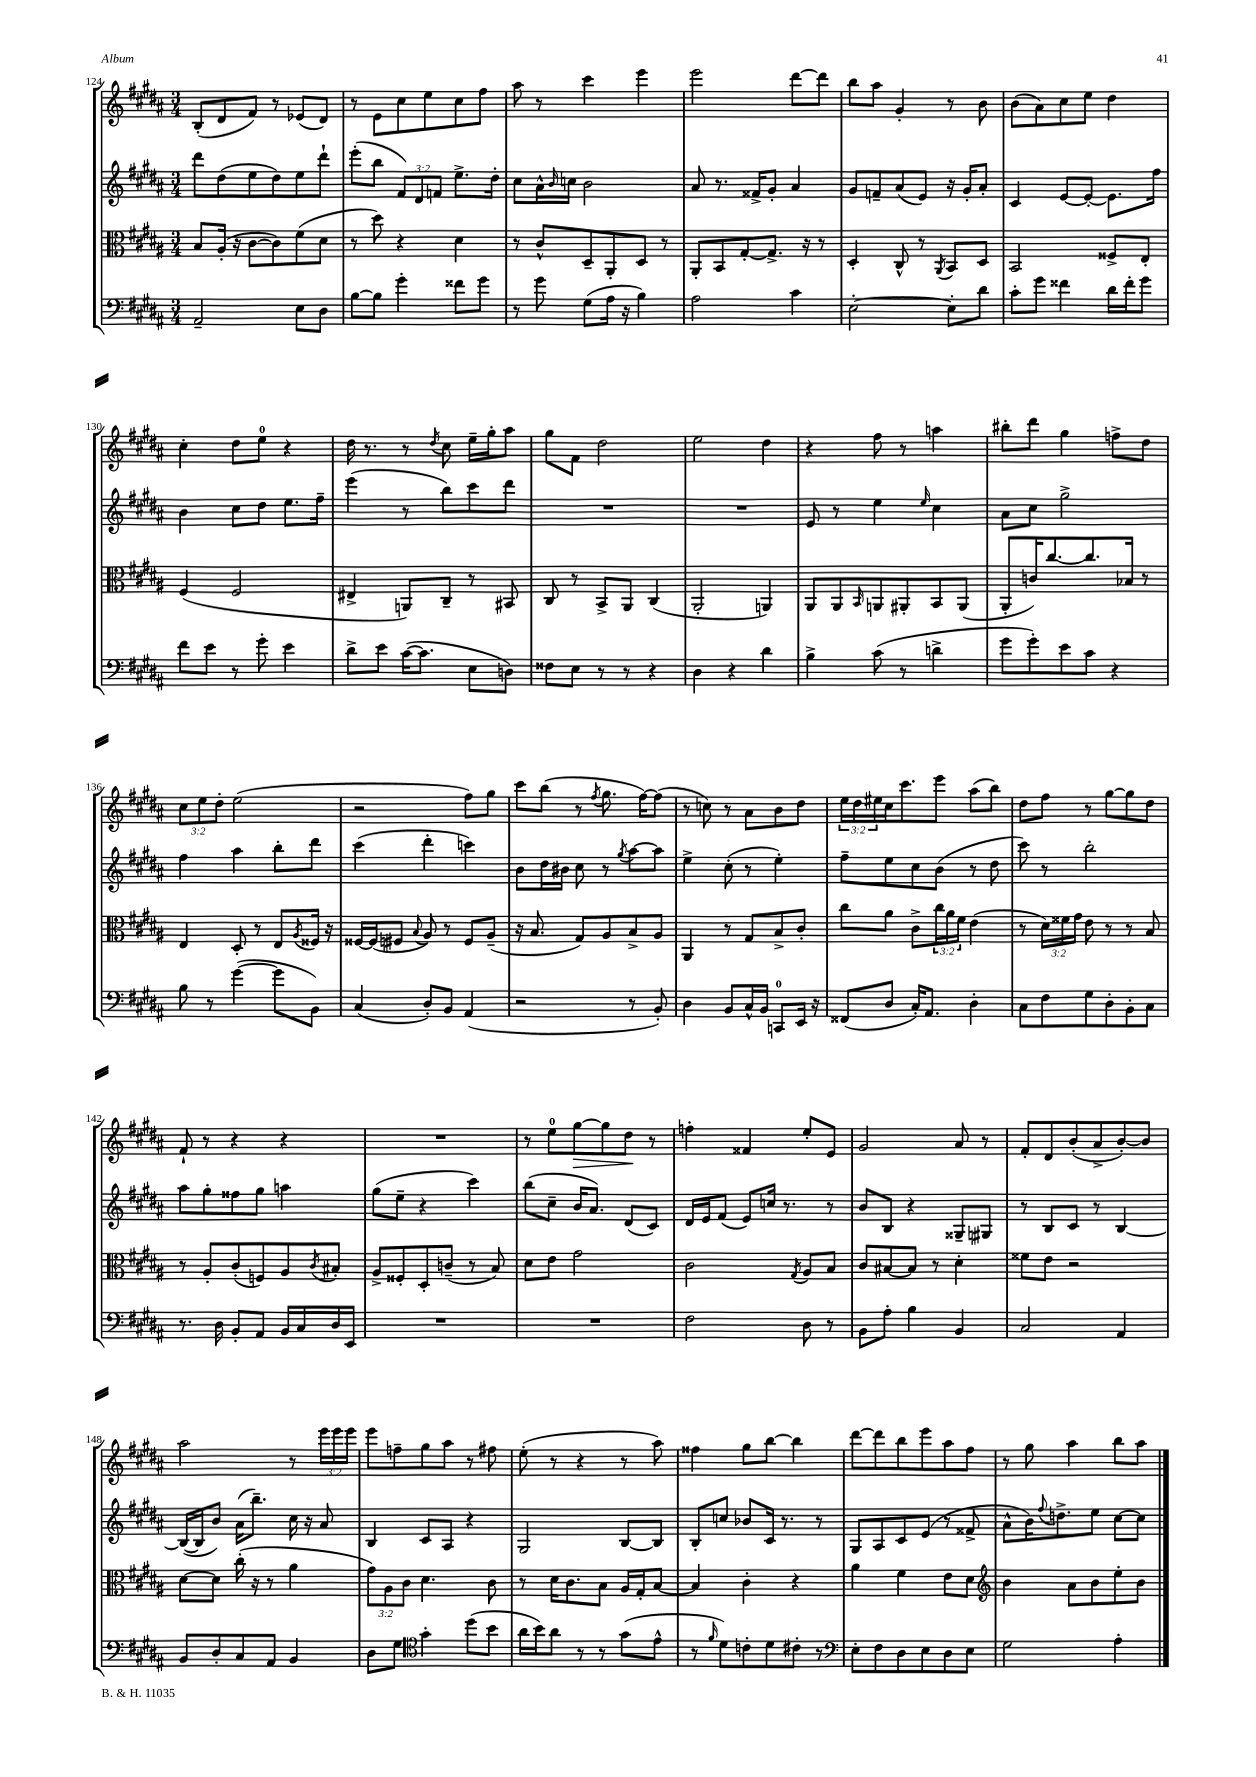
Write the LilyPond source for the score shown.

<<
\new StaffGroup <<
\new Staff = "s0" {
    \clef treble \key b \major \numericTimeSignature \time 3/4 \override Staff.TupletNumber.text = #tuplet-number::calc-fraction-text
    b8-.( dis'8 fis'8) r8 ees'8( dis'8) |
    r8 e'8 cis''8 e''8 cis''8 fis''8 |
    ais''8 r8 cis'''4 e'''4 |
    e'''2 dis'''8~ dis'''8 |
    b''8 ais''8 gis'4-. r8 b'8 |
    b'8( ais'8) cis''8 e''8 dis''4 |
    cis''4-. dis''8 e''8-0 r4 |
    dis''16 r8. r8 \acciaccatura { dis''8 } cis''8 e''16-- gis''16-. ais''8 |
    gis''8 fis'8 dis''2 |
    e''2 dis''4 |
    r4 fis''8 r8 a''4 |
    bis''8-. dis'''8 gis''4 f''8-> dis''8 |
    \tuplet 3/2 { cis''8 e''8 dis''8-. } e''2( |
    r2 fis''8) gis''8 |
    cis'''8 b''8( r8 \acciaccatura { fis''8 } gis''8. fis''16~) fis''8( |
    r8 c''8) r8 ais'8 b'8 dis''8 |
    \tuplet 3/2 { e''16 dis''16 eis''16 } cis''16 cis'''8. e'''8 ais''8( b''8) |
    dis''8 fis''8 r8 gis''8~ gis''8 dis''8 |
    fis'8-! r8 r4 r4 |
    R2. |
    r8 e''8-0 gis''8~\> gis''8 dis''8\! r8 |
    f''4-. fisis'4 e''8-. e'8 |
    gis'2 ais'8 r8 |
    fis'8-. dis'8 b'8-.( ais'8-> b'8~-.) b'8 |
    ais''2 r8 \tuplet 3/2 { e'''16 e'''16 e'''16 } |
    e'''8 f''8-- gis''8 ais''8 r8 fis''8 |
    e''8-.( r8 r4 r8 ais''8) |
    fisis''4 gis''8 b''8~ b''4 |
    dis'''8~ dis'''8 b''8 e'''8 ais''8 fis''8 |
    r8 gis''8 ais''4 b''8 ais''8 \bar "|." |
}
\new Staff = "s1" {
    \clef treble \key b \major \numericTimeSignature \time 3/4 \override Staff.TupletNumber.text = #tuplet-number::calc-fraction-text
    dis'''8 dis''8( e''8 dis''8) e''8 dis'''8-! |
    e'''8-.( b''8 \tuplet 3/2 { fis'8) dis'8 f'8 } e''8.-> dis''16-. |
    cis''8 ais'16-^ \grace { b'16 } c''16 b'2 |
    ais'8 r8. fisis'16-> gis'8-. ais'4 |
    gis'8 f'8-- ais'8( e'8) r16 gis'16-. ais'8-. |
    cis'4 e'8~ e'8~-. e'8. fis''16 |
    b'4 cis''8 dis''8 e''8. fis''16-- |
    e'''4( r8 b''8) cis'''8 dis'''8 |
    R2. |
    R2. |
    e'8 r8 e''4 \grace { e''16 } cis''4 |
    ais'8 cis''8 gis''2-> |
    fis''4 ais''4 b''8-. dis'''8 |
    cis'''4( dis'''4-. c'''4) |
    b'8 dis''16 bis'16 cis''8 r8 \acciaccatura { gis''8 } ais''8~ ais''8 |
    e''4-> cis''8-.( r8 e''4-.) |
    fis''8-- e''8 cis''8 b'8( r8 dis''8 |
    cis'''8) r8 b''2-. |
    ais''8 gis''8-. fisis''8 gis''8 a''4 |
    gis''8( e''8-- r4 cis'''4) |
    b''8( cis''8-- b'16 ais'8.) dis'8( cis'8) |
    dis'16 e'16 fis'8( e'8) c''16 r8. r8 |
    b'8 b8 r4 gisis8-- gis8 |
    r8 b8 cis'8 r8 b4~ |
    b16~( b16 b'8) ais'16( b''8.--) cis''16 r16 ais'8 |
    b4 cis'8 ais8 r4 |
    gis2 b8~ b8 |
    b8-. c''8 bes'8 cis'16 r8. r8 |
    gis8 ais8 cis'8 e'8( r8 fisis'8-> |
    ais'8-^ b'16) \appoggiatura { fis''8 } d''8.-> e''8 cis''8~ cis''8 \bar "|." |
}
\new Staff = "s2" {
    \clef alto \key b \major \numericTimeSignature \time 3/4 \override Staff.TupletNumber.text = #tuplet-number::calc-fraction-text
    b8 ais16-.( r16 cis'8~ cis'8) fis'8( dis'8 |
    r8 dis''8) r4 dis'4 |
    r8 cis'8-^ dis8-- ais,8-. dis8 r8 |
    ais,8-. b,8 gis8~-. gis8.-> r16 r8 |
    dis4-. cis8-^ r8 \acciaccatura { ais,8 } b,8 dis8 |
    b,2 fisis8-> e8-. |
    fis4( fis2 |
    eis4-> a,8) cis8-- r8 bis,8 |
    cis8 r8 b,8-> ais,8 cis4( |
    ais,2-. a,4) |
    ais,8 ais,8 \grace { b,16 } a,8 ais,8-. b,8 ais,8( |
    ais,8-. c'16) cis''8.~ cis''8. bes16 r8 |
    e4 dis8-. r8 e8 \acciaccatura { ais8 } fisis16 r16 |
    fisis16~ fisis16( fis8 \appoggiatura { b8 } ais8) r8 fis8 ais8--( |
    r16 b8. gis8) ais8 b8-> ais8 |
    ais,4 r8 gis8 b8-> cis'8-. |
    cis''8 ais'8 cis'8-> \tuplet 3/2 { cis''16 ais'16 fis'16 } e'4( |
    r8 \tuplet 3/2 { dis'16) fisis'16 gis'16 } e'8 r8 r8 b8 |
    r8 ais8-. cis'8-.( f8) ais8 \acciaccatura { cis'8 } bis8-. |
    ais8-> fisis8-. dis8-. c'8--( r8 b8) |
    dis'8 e'8 gis'2 |
    cis'2 \acciaccatura { gis8 } ais8 b8 |
    cis'8 bis8~ bis8 r8 dis'4-. |
    fisis'8 e'8 r2 |
    dis'8~ dis'8 cis''16-.( r16 r8 ais'4 |
    \tuplet 3/2 { gis'8) ais8 cis'8 } dis'4. cis'8 |
    r8 dis'16 cis'8. b8 ais16 gis16-. b8~ |
    b4 cis'4-. r4 |
    ais'4 fis'4 e'8 dis'8 |
    \clef treble b'4 ais'8 b'8 e''8-. b'8 \bar "|." |
}
\new Staff = "s3" {
    \clef bass \key b \major \numericTimeSignature \time 3/4
    ais,2-- e8 dis8 |
    b8~ b8 gis'4-. fisis'8 gis'8 |
    r8 gis'8 gis8( ais16 r16 b4) |
    ais2 cis'4 |
    e2~-. e8-. dis'8 |
    cis'8-. gis'8 fisis'4 dis'16 fisis'16-. gis'8 |
    fis'8 e'8 r8 gis'8-. e'4 |
    dis'8-> e'8 cis'16~( cis'8. e8 d8) |
    fisis8 e8 r8 r8 r4 |
    dis4 r4 dis'4 |
    b4-> cis'8( r8 d'4-> |
    gis'8 gis'8-.) e'8 cis'8 r4 |
    b8 r8 gis'4~( gis'8 b,8) |
    cis4( dis8-.) b,8 ais,4( |
    r2 r8 b,8-.) |
    dis4 b,8 cis16-^ b,16 c,8-0 e,16 r16 |
    fisis,8( dis8 cis16-.) ais,8. dis4-. |
    cis8 fis8 gis8 dis8-. b,8-. cis8 |
    r8. dis16 b,8-. ais,8 b,16 cis16 dis16 e,16 |
    R2. |
    R2. |
    fis2 dis8 r8 |
    b,8 ais8-. b4 b,4 |
    cis2 ais,4 |
    b,8 dis8-. cis8 ais,8 b,4 |
    dis8 gis8 \clef tenor gis'4-. dis''8( b'8 |
    ais'16 b'16) ais'8 r8 r8 gis'8( e'8-^ |
    r8 \grace { fis'16 } dis'8) c'8-. dis'8 cis'8-. r8 |
    \clef bass e8-. fis8 dis8 e8 dis8 e8 |
    gis2 ais4-. \bar "|." |
}
>>
>>
\layout { \context { \Score currentBarNumber = #124 } }
